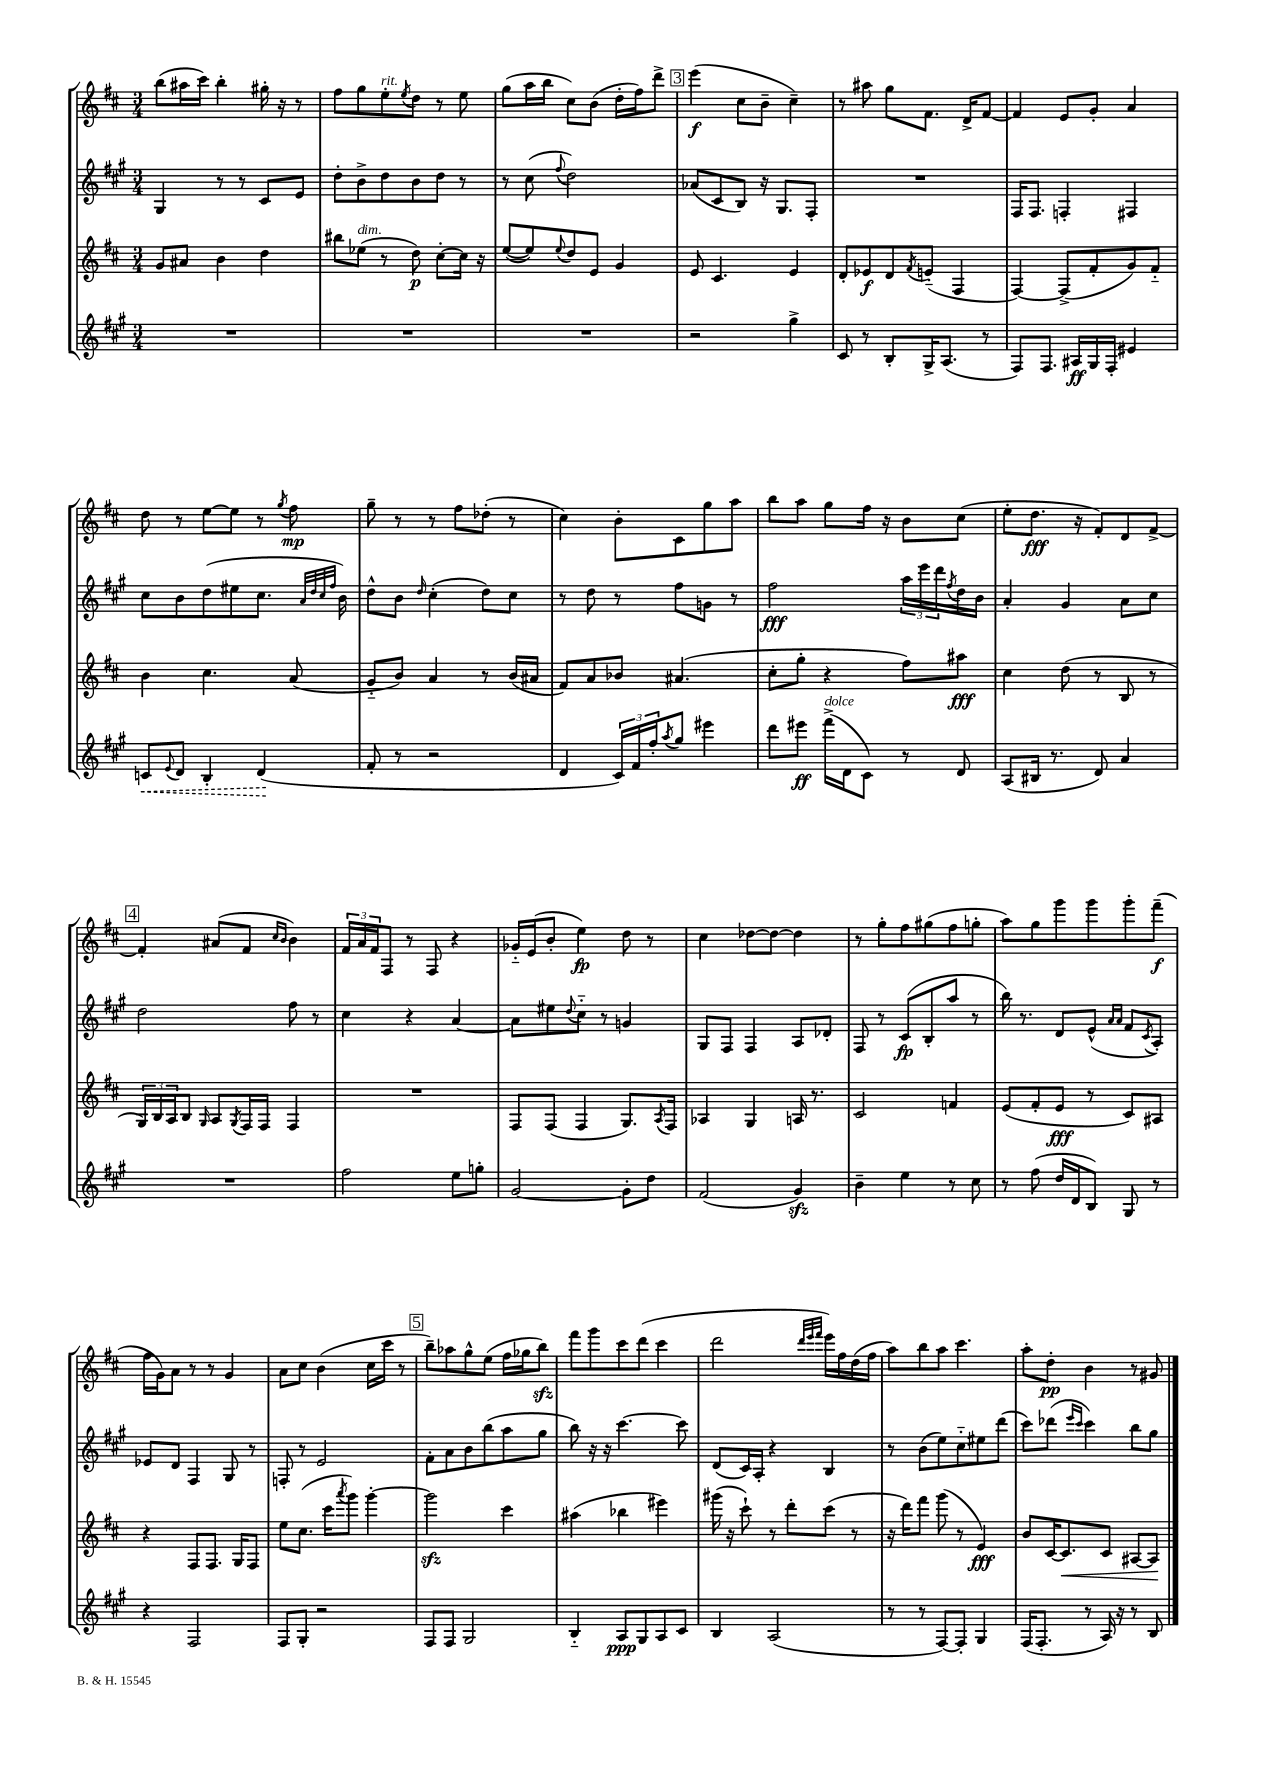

**kern	**kern	**kern	**kern
*staff4	*staff3	*staff2	*staff1
*clefG2	*clefG2	*clefG2	*clefG2
*k[f#c#g#]	*k[f#c#]	*k[f#c#g#]	*k[f#c#]
*M3/4	*M3/4	*M3/4	*M3/4
2.r	8g	4G#	(8bb
.	8a#	.	16aa#
.	.	.	16ccc#)
.	4b	8r	4bb'
.	.	8r	.
.	4dd	8c#	16gg#'
.	.	.	16r
.	.	8e	8r
=	=	=	=
2.r	8bb#	8dd'	8ff#
.	(8ee-	8b^	8gg
.	8r	8dd	8ee'
.	.	.	8qee
.	8dd)	8b	8dd
.	[8cc#'	8dd	8r
.	16cc#]	8r	8ee
.	16r	.	.
=	=	=	=
2.r	([8ee	8r	(8gg
.	8ee])	(8cc#	16aa
.	.	.	16bb
.	8qqee	8qqff#	.
.	8dd	2dd)	8cc#)
.	8e	.	(8b
.	4g	.	16dd'
.	.	.	16ff#)
.	.	.	8ddd^
=	=	=	=
2r	8e	(8a-	(4eee
.	4.c#	8c#	.
.	.	8B)	8cc#
.	.	16r	8b~
.	.	8.G#	.
4gg#^	4e	.	4cc#~)
.	.	8F#'	.
=	=	=	=
8c#	8d'	2.r	8r
8r	8e-	.	8aa#
8B'	8d	.	8gg
.	8qf#	.	.
16G#^	(8e'~	.	8.f#
(8.A	.	.	.
.	4F#	.	.
.	.	.	16d^
8r	.	.	[8f#
=	=	=	=
8F#)	[4F#)	16F#	4f#]
.	.	8.F#	.
8.F#	.	.	.
.	(8F#^]	4F'	8e
16A#	.	.	.
16G#	8f#'	.	8g'
16F#'	.	.	.
4e#	8g)	4F#	4a
.	8f#'~	.	.
=	=	=	=
8c	4b	8cc#	8dd
8qqe	.	.	.
8d	.	8b	8r
4B'	4.cc#	(8dd	[8ee
.	.	8ee#	8ee]
(4d	.	8.cc#	8r
.	.	.	8qgg
.	(8a	.	8ff#
.	.	32qqa	.
.	.	32qqdd	.
.	.	32qqcc#	.
.	.	32qqff#	.
.	.	16b)	.
=	=	=	=
8f#'	8g'~	8dd^^	8gg~
8r	8b)	8b	8r
.	.	16qqdd	.
2r	4a	(4cc#'	8r
.	.	.	8ff#
.	8r	8dd)	(8dd-'
.	(16b	8cc#	8r
.	16a#	.	.
=	=	=	=
4d	8f#)	8r	4cc#)
.	8a	8dd	.
24c#)	8b-	8r	8b'
24f#	.	.	.
24ff#'	.	.	.
8qaa	.	.	.
8gg#	(4.a#	8ff#	8c#
4eee#	.	8g	8gg
.	.	8r	8aa
=	=	=	=
8ddd	8cc#'	2ff#	8bb
8eee#	8gg'	.	8aa
(16fff#^	4r	.	8gg
16d	.	.	.
8c#)	.	.	16ff#
.	.	.	16r
8r	8ff#)	24aa	8b
.	.	24eee	.
.	.	24ddd	.
.	.	8qff#	.
8d	8aa#	16dd	(8cc#
.	.	16b	.
=	=	=	=
(8A	4cc#	4a'	8ee'
16B#	.	.	8.dd
8.r	.	.	.
.	(8dd	4g#	.
.	.	.	16r
8d)	8r	.	8f#')
4a	8B	8a	8d
.	8r	8cc#	[8f#^
=	=	=	=
2.r	24G)	2dd	4f#']
.	24B	.	.
.	24A	.	.
.	8B	.	.
.	16qqG	.	.
.	8A	.	(8a#
.	8qG	.	.
.	16F#	.	8f#
.	16F#	.	.
.	.	.	16qqcc#
.	.	.	16qqb
.	4F#	8ff#	4b)
.	.	8r	.
=	=	=	=
2ff#	2.r	4cc#	24f#
.	.	.	24a
.	.	.	24f#
.	.	.	8F#
.	.	4r	8r
.	.	.	8F#
8ee	.	[4a	4r
8gg'	.	.	.
=	=	=	=
[2g#	8F#	8a]	16g-'~
.	.	.	(16e
.	(8F#	8ee#	8b'
.	.	8qqdd	.
.	4F#	8cc#'~	4ee)
.	.	8r	.
8g#']	8.G)	4g	8dd
8dd	.	.	8r
.	8qA	.	.
.	16F#	.	.
=	=	=	=
(2f#	4A-	8G#	4cc#
.	.	8F#	.
.	4G	4F#	[8dd-
.	.	.	8dd-_
4g#)	16A	8A	4dd-]
.	8.r	.	.
.	.	8d-'	.
=	=	=	=
4b~	2c#	8F#	8r
.	.	8r	8gg'
4ee	.	(8c#	8ff#
.	.	8B'	(8gg#
8r	4f	8aa	8ff#
8cc#	.	8r	8gg'
=	=	=	=
8r	(8e	16bb)	8aa)
.	.	8.r	.
(8ff#	8f#'	.	8gg
16dd	8e	8d	8ggg
16d	.	.	.
8B)	8r	(8e^^	8ggg
.	.	16qqa	.
.	.	16qqa	.
8G#	8c#)	8f#	8ggg'
.	.	8qc#	.
8r	8A#	8A')	(8fff#~
=	=	=	=
4r	4r	8e-	16ff#
.	.	.	16g)
.	.	8d	8a
2F#	8F#	4F#	8r
.	8.F#	.	8r
.	.	8G#	4g
.	16G	.	.
.	8F#	8r	.
=	=	=	=
8F#	8ee	8F'	8a
8G#'	(8.cc#	8r	8cc#
2r	.	2e	(4b
.	16ccc#	.	.
.	8qaaa	.	.
.	8ggg)	.	.
.	[4ggg'	.	16cc#
.	.	.	16ccc#
.	.	.	8r
=	=	=	=
8F#	2ggg]	8f#'	8bb~)
8F#	.	8a	8aa-
2G#	.	8b	8gg^^
.	.	(8bb	(8ee
.	4ccc#	8aa	16ff#
.	.	.	16gg-
.	.	8gg#	8bb)
=	=	=	=
4B'~	(4aa#	8bb)	8fff#
.	.	16r	8ggg
.	.	16r	.
8A	4bb-	[4.ccc#	8ccc#
8G#	.	.	(8ddd
8A	4eee#)	.	4ccc#
8c#	.	8ccc#]	.
=	=	=	=
4B	(16ggg#	(8d	2ddd
.	16r	.	.
.	8ccc#`)	16c#)	.
.	.	16A'	.
(2A	8r	4r	.
.	8ddd'	.	.
.	.	.	32qqddd
.	.	.	32qqeee
.	.	.	32qqfff#
.	(8ccc#	4B	16eee)
.	.	.	16ff#
.	8r	.	(16dd
.	.	.	16ff#
=	=	=	=
8r	16r	8r	8aa)
.	16ddd)	.	.
8r	8fff#	(8b	8bb
[8F#)	(8ggg	8ee)	8aa
8F#']	8r	8cc#'~	4.ccc#
4G#	4e)	8ee#	.
.	.	(8ddd	.
=	=	=	=
(16F#	8b	8ccc#)	8aa'
8.F#'	.	.	.
.	[16c#	(8ddd-	8dd'
.	8.c#]	.	.
.	.	16qqeee	.
.	.	16qqccc#	.
8r	.	4ccc#)	4b
16A)	8c#	.	.
16r	.	.	.
8r	[8A#	8bb	8r
8B	8A#]	8gg#	8g#
==	==	==	==
*-	*-	*-	*-
